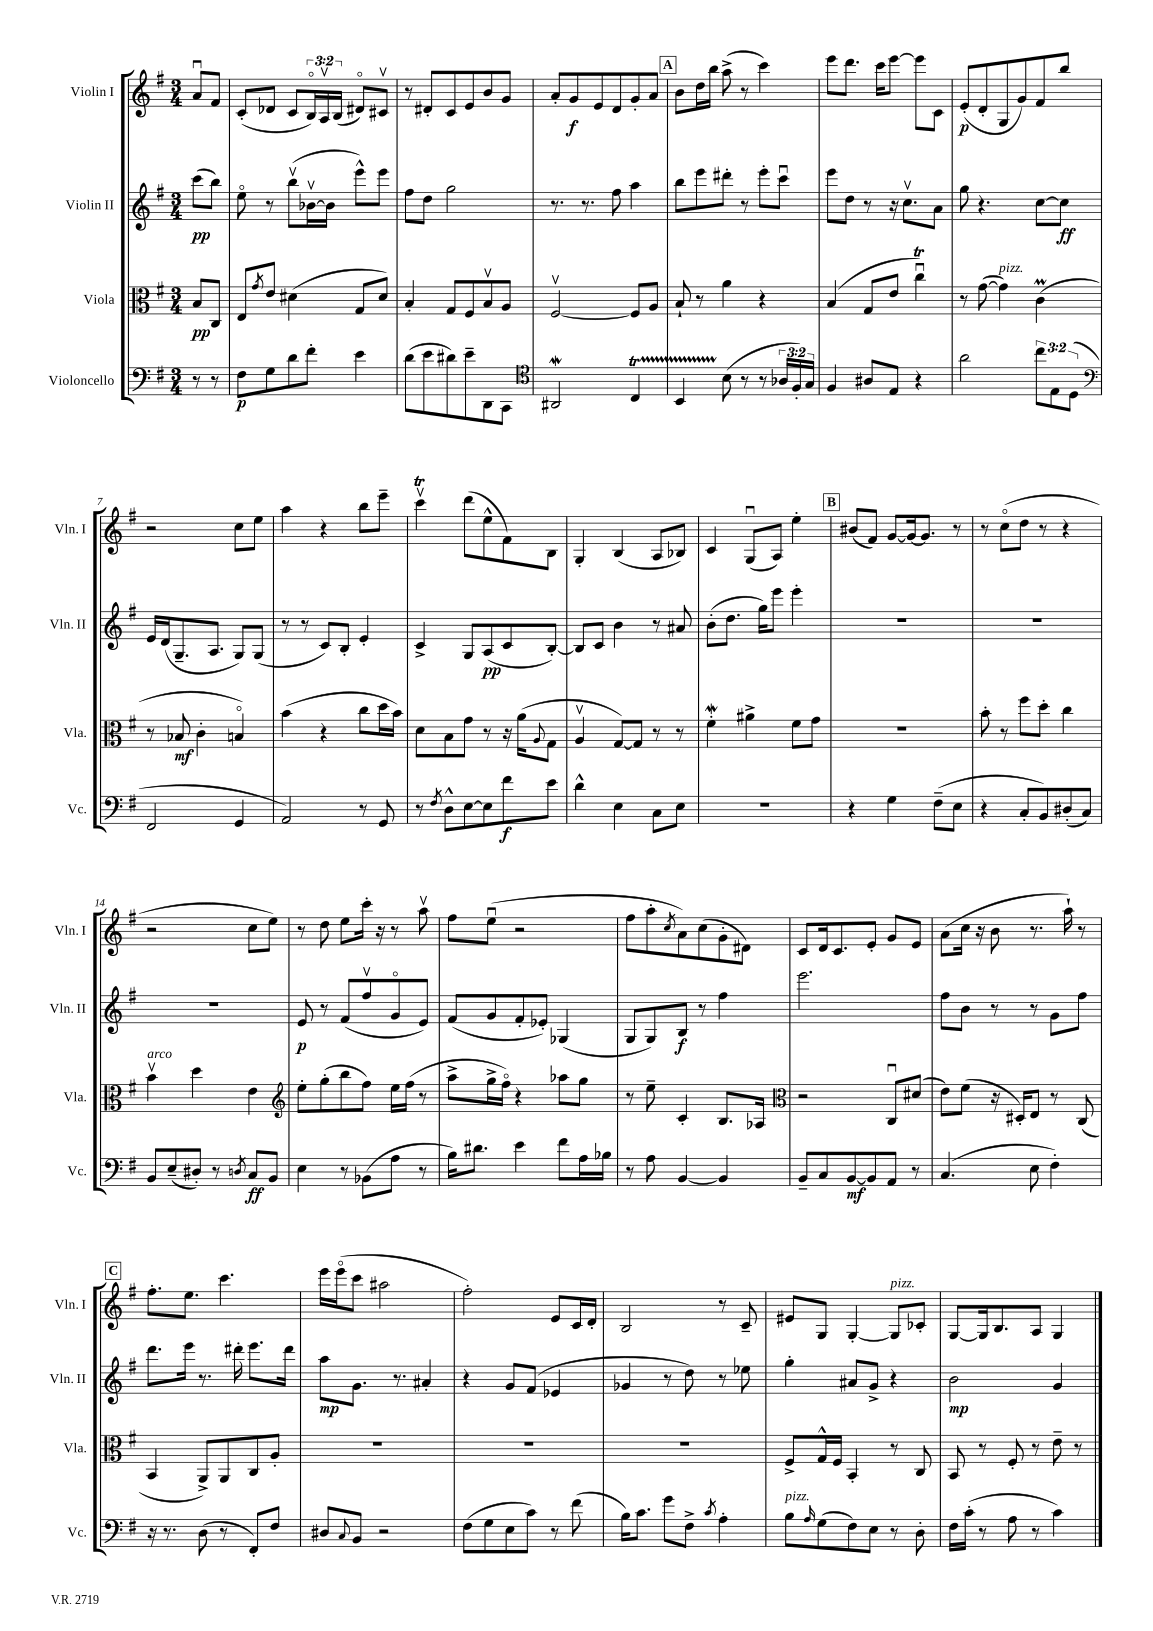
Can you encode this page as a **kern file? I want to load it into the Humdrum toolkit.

**kern	**kern	**kern	**kern
*staff4	*staff3	*staff2	*staff1
*clefF4	*clefC3	*clefG2	*clefG2
*k[f#]	*k[f#]	*k[f#]	*k[f#]
*M3/4	*M3/4	*M3/4	*M3/4
8r	8B	(8ccc	8au
8r	8C	8bb)	8f#
=	=	=	=
8F#	8E	8eeo	(8c'
.	8qg	.	.
8G	8e	8r	8d-
8d	(4d#	(8bbv	8c
8f#'	.	[16b-v	24Bo)
.	.	.	24Av
.	.	16b-]	.
.	.	.	(24B
4e	8G	8eee^^)	8d#o)
.	8d#)	8eee	8c#v
=	=	=	=
(8d	4B'	8ff#	8r
8e	.	8dd	8d#'
8d#)	8G	2gg	8c
8e~	8F#	.	8e
8DD	8Bv	.	8b
8CC	8A	.	8g
=	=	=	=
*clefC4	*	*	*
2AA#	[2F#v	8.r	8a'
.	.	.	8g
.	.	8.r	.
.	.	.	8e
.	.	8ff#	8d
4C	8F#]	4aa	8g'
.	8A	.	8a
=	=	=	=
4BB	8B`	8bb	8b
.	8r	8eee	16dd
.	.	.	16bb
(8B	4a	8ddd#'	(8aa^
8r	.	8r	8r
8r	4r	8eee'	4ccc)
24A-	.	8cccu	.
24F#')	.	.	.
24G	.	.	.
=	=	=	=
4F#	(4B	8eee	8eee
.	.	8dd	8.ddd
8A#	8G	8r	.
.	.	.	16ccc
8E	8e	16r	[8eee
.	.	8.ccv	.
4r	4ccu)	.	8eee]
.	.	8a	8c
=	=	=	=
2a	8r	8gg	(8e'
.	([8g	4.r	8d'
.	4g])	.	8G
.	.	.	8g)
12cc	(4c	[8cc	8f#
12E	.	.	.
.	.	8cc]	8bb
(12D	.	.	.
=	=	=	=
*clefF4	*	*	*
2FF#	8r	16e	2r
.	.	(16d	.
.	8B-	8.G~	.
.	4c'	.	.
.	.	8.A	.
4GG	4Bo)	8G)	8cc
.	.	(8G	8ee
=	=	=	=
2AA)	(4b	8r	4aa
.	.	8r	.
.	4r	8c)	4r
.	.	8B'	.
8r	8cc	4e'	8bb
8GG	16dd	.	8eee~
.	16b)	.	.
=	=	=	=
8r	8d	4c^	4cccv
8qF#	.	.	.
8D^^	8B	.	.
[8E	8g	8G	(8ddd
8E]	8r	(8A	8ee^^
8f#	16r	8c	8f#)
.	(16a	.	.
.	8qqA	.	.
8e	8G	[8B')	8B
=	=	=	=
4d^^	4Av	8B]	4G'
.	.	8c	.
4E	[8G)	4b	(4B
.	8G]	.	.
8C	8r	8r	8A
8E	8r	8a#	8B-)
=	=	=	=
2.r	4f#'	(8b'	4c
.	.	8.dd	.
.	4a#^	.	(8Gu
.	.	16gg)	.
.	.	8eee	8A)
.	8f#	4eee'	4ee'
.	8g	.	.
=	=	=	=
4r	2.r	2.r	(8b#
.	.	.	8f#)
4G	.	.	[8g
.	.	.	16g_
.	.	.	8.g]
(8F#~	.	.	.
8E	.	.	8r
=	=	=	=
4r	8b'	2.r	8r
.	8r	.	(8cco
8C'	8ff#	.	8dd
8BB)	8dd'	.	8r
(8D#'	4cc	.	4r
8C)	.	.	.
=	=	=	=
8BB	4bv	2.r	2r
(8E~	.	.	.
8D#')	4dd	.	.
8r	.	.	.
8qD	.	.	.
8C	4e	.	8cc
8BB	.	.	8ee)
=	=	=	=
*	*clefG2	*	*
4E	8ee'	8e	8r
.	(8gg'	8r	8dd
8r	8bb	(8f#	8ee
(8BB-	8ff#)	8ff#v	16ccc'
.	.	.	16r
8A	16ee	8go	8r
.	(16ff#	.	.
8r	8r	8e)	8aav
=	=	=	=
16B)	8aa^	(8f#	8ff#
8.d#	.	.	.
.	16gg^	8g	(8eeu
.	16ff#o)	.	.
4e	4r	8f#'	2r
.	.	8e-')	.
8f#	8aa-	(4G-	.
16A	8gg	.	.
16B-	.	.	.
=	=	=	=
8r	8r	8G	8ff#
8A	8ee~	8G)	8aa'
.	.	.	8qcc
[4BB	4c'	8B	8a)
.	.	8r	(8cc
4BB]	8.B	4ff#	8g'
.	.	.	8d#)
.	16A-	.	.
=	=	=	=
*	*clefC3	*	*
8BB~	2r	2.eee	8c
8C	.	.	16d
.	.	.	8.c
[8BB	.	.	.
8BB]	.	.	8e'
8AA	8Cu	.	8g
8r	(8d#	.	8e
=	=	=	=
(4.C	8e)	8ff#	(8a
.	(8f#	8b	16cc
.	.	.	16r
.	16r	8r	8b
.	16D#')	.	.
8E	8E	8r	8.r
4F#')	8r	8g	.
.	.	.	16aa`)
.	(8C	8ff#	8r
=	=	=	=
16r	4BB	8.ddd	8.ff#'
8.r	.	.	.
.	.	16eee	8.ee
(8D	8AA^)	8.r	.
8r	8AA	.	4.ccc
.	.	16ddd#'	.
8FF#')	8C	8.eee	.
8F#	8A'	.	.
.	.	16ddd#	.
=	=	=	=
8D#	2.r	8aa	16eee
.	.	.	(16eeeo
8qqC	.	.	.
8BB	.	8.g	8ccc
2r	.	.	2aa#
.	.	8.r	.
.	.	4a#'	.
=	=	=	=
(8F#	2.r	4r	2ff#')
8G	.	.	.
8E	.	8g	.
8c)	.	(8f#	.
8r	.	4e-	8e
(8f#	.	.	16c
.	.	.	16d'
=	=	=	=
16B)	2.r	4g-	2B
8.c	.	.	.
8g	.	8r	.
8F#^	.	8dd)	.
8qc	.	.	.
4A'	.	8r	8r
.	.	8ee-	8c~
=	=	=	=
8B	8F#^	4gg'	8e#
16qqA	.	.	.
(8G	16G^^	.	8G
.	16F#	.	.
8F#)	4BB'	8a#	[4G'
8E	.	8g^	.
8r	8r	4r	8G]
8D'	8C	.	8c-'
=	=	=	=
16F#	8BB	2b	[8G
(16c'	.	.	.
8r	8r	.	16G]
.	.	.	8.B
8A	8F#'	.	.
8r	8r	.	8A
4c)	8e~	4g	4G
.	8r	.	.
==	==	==	==
*-	*-	*-	*-
